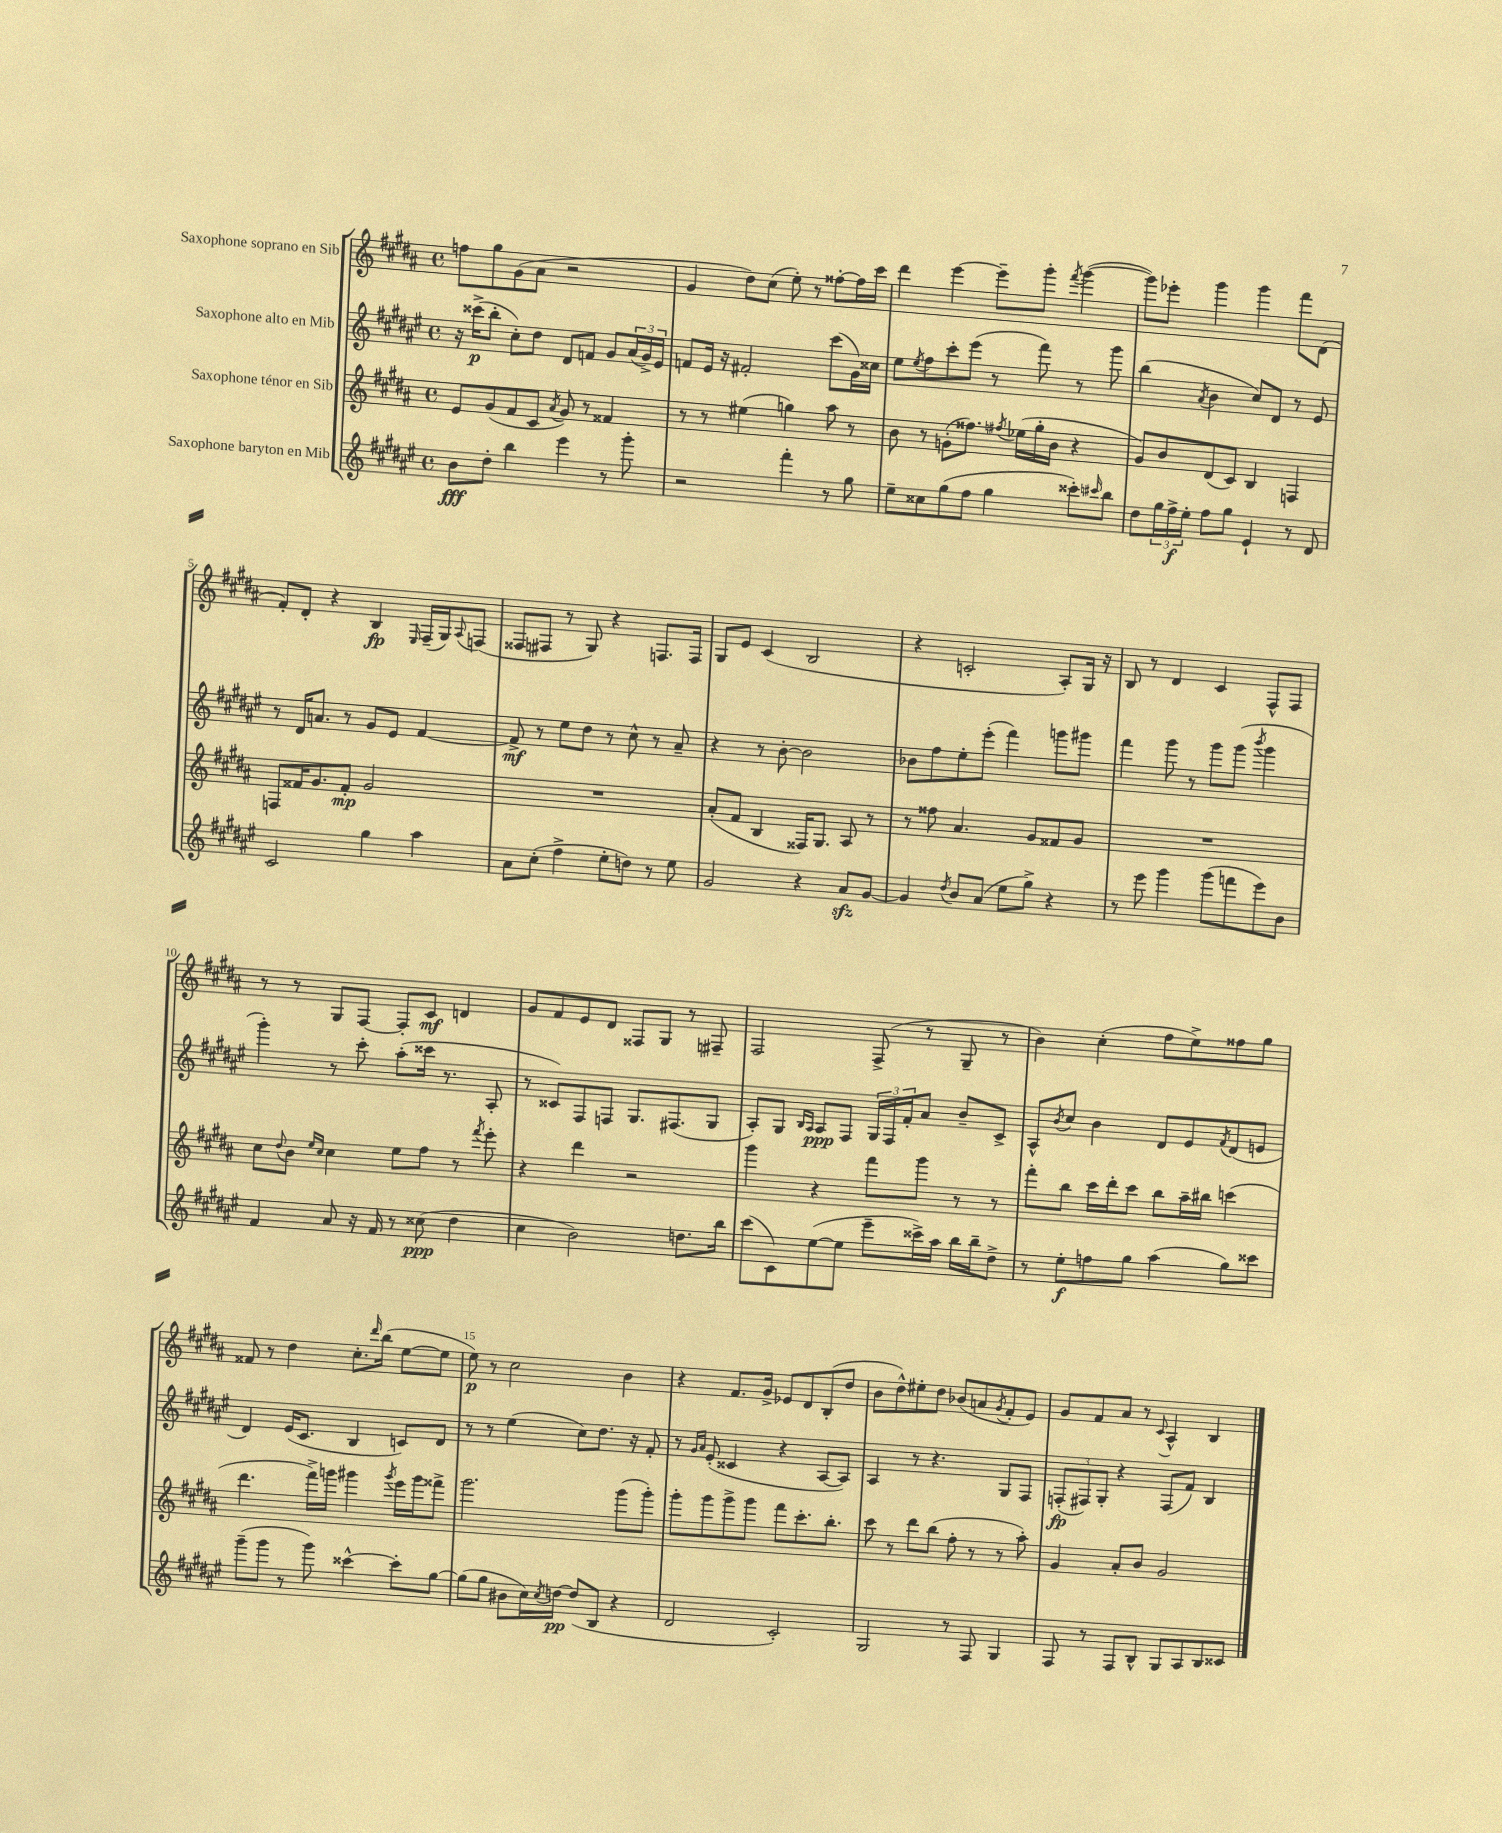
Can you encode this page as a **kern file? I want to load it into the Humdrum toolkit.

**kern	**kern	**kern	**kern
*staff4	*staff3	*staff2	*staff1
*clefG2	*clefG2	*clefG2	*clefG2
*k[f#c#g#d#a#e#]	*k[f#c#g#d#a#]	*k[f#c#g#d#a#e#]	*k[f#c#g#d#a#]
*M4/4	*M4/4	*M4/4	*M4/4
*met(c)	*met(c)	*met(c)	*met(c)
8b	8e	16r	8ff
.	.	(16ccc##^	.
8dd#'	(8g#	8bb'	8gg#
4bb	8f#	8cc#')	(8g#
.	8c#	8dd#	8a#
.	8qa#	.	.
4eee#	8g#)	8d#	2r
.	8r	8f	.
8r	4f##	8g#	.
8ggg#'	.	(24a#	.
.	.	24g#^)	.
.	.	24e#	.
=	=	=	=
2r	8r	8f	4g#
.	8r	16e#	.
.	.	16r	.
.	(4ee#	2f#'	8dd#)
.	.	.	(8cc#
4fff#'	4gg)	.	8ee')
.	.	.	8r
8r	8aa#	(8ccc#	[8ff##'
8gg#	8r	16g#)	16ff##]
.	.	16cc##	16ccc#
=	=	=	=
8ee#~	8b	8ee#	4ddd#
.	.	8qee#	.
8cc##	8r	8ff#	.
(8gg#	(8g'	8ccc#'	[4eee
8ff#	8.ff##)	(8eee#	.
4gg#	.	8r	8eee~]
.	8qff#	.	.
.	(16ee-	.	.
.	16gg#'	8fff#)	8ggg#'
.	16b	.	.
.	.	.	8qfff#
8ccc##')	4r	8r	([4ggg#
16qqccc#	.	.	.
8bb	.	8ggg#	.
=	=	=	=
8dd#	8g#)	(4bb	8ggg#])
24gg#	8b	.	8eee-'
24ff#^	.	.	.
24ee#'	.	.	.
.	.	8qa#	.
8ff#	(8d#	4b	4ggg#
8gg#	8c#)	.	.
4e#`	4B	8cc#)	4ggg#
.	.	8d#	.
8r	4F	8r	8fff#
8d#	.	8e#	(8d#
=	=	=	=
2c#	8F	8r	8f#')
.	16f##	16d#	8d#'
.	8.g#	8.a	.
.	.	.	4r
.	8f##'	8r	.
4gg#	2g#	8g#	4B
.	.	8e#	.
.	.	.	16qqE
4aa#	.	[4f#	(16F#~
.	.	.	16G#)
.	.	.	8qqA#
.	.	.	(8F
=	=	=	=
8a#	1r	8f#^]	8F##
(8cc#'	.	8r	8F#
4ff#^	.	8ee#	8r
.	.	8dd#	8G#)
8ee#'	.	8r	4r
8dd)	.	8cc#^^	.
8r	.	8r	8.F
8ee#	.	8a#~	.
.	.	.	16F
=	=	=	=
2g#	(8a#'	4r	8G#
.	8f#	.	8e
.	4B	8r	(4c#
.	.	[8b'	.
4r	16F##)	2b]	2B
.	8.G#	.	.
8a#	8A#	.	.
[8g#	8r	.	.
=	=	=	=
4g#]	8r	8b-	4r
.	8ff##	8ff#	.
8qdd#	.	.	.
8b	4.a#	8ee#'	2c'
(8a#	.	(8eee#'	.
8ee#	.	4fff#)	.
8gg#^)	8g#	.	.
4r	8f##	8ggg	8A#')
.	8g#	8ggg#	16G#
.	.	.	16r
=	=	=	=
8r	1r	4fff#	8B
8eee#	.	.	8r
4ggg#	.	8ggg#	4d#
.	.	8r	.
(8ggg#	.	8ggg#	4c#
8fff	.	(8ggg#	.
.	.	8qbbb	.
8eee#)	.	4ggg#	8F#^^
8b	.	.	8F#
=	=	=	=
4f#	8cc#	4ggg#')	8r
.	8qqdd#	.	.
.	8b	.	8r
.	16qqee	.	.
.	16qqcc#	.	.
8a#	4cc#	8r	8G#
16r	.	8ccc#'	[8F#
16f#	.	.	.
8r	8ee	(8aa#'	8F#']
(8cc##	8ff#	16ccc##	8c#
.	.	8.r	.
4dd#	8r	.	4d
.	8qfff#	.	.
.	8eee'	8A#'	.
=	=	=	=
4cc#	4r	8r	8g#
.	.	8c##)	8f#
2b)	4ddd#	8F#	8e
.	.	8F	8d#
.	2r	8.G#	8F##
.	.	.	8G#
.	.	(8.F#	.
8.dd	.	.	8r
.	.	8G#	8F#~
16bb	.	.	.
=	=	=	=
(8ccc#	4ggg#	8A#')	2F#
8c#)	.	8G#	.
.	.	16qqB	.
.	.	16qqA#	.
([8ee#	4r	8A#	.
8ee#]	.	8F#	.
8eee#~	8fff#	24G#	(8F#^
.	.	24F#	.
.	.	24f#'	.
16ccc##^)	8ggg#	8a#	8r
16aa#	.	.	.
16bb	8r	8b~	8G#~
16bb~	.	.	.
8dd#^	8r	8c#^	8r
=	=	=	=
8r	8fff#'	8A#^^	4b)
.	.	8qb	.
8ee#'	8bb	8cc#	.
8ff	16ccc#	4b	(4cc#'
.	16ddd#'	.	.
8gg#	8ccc#	.	.
(4aa#	8bb	8d#	8ff#
.	16aa#~	8e#	8ee^)
.	16bb#	.	.
.	.	8qf#	.
8gg#)	(4ccc	(8d#	8ff##
8ccc##	.	8e	8gg#
=	=	=	=
(8ggg#~	4.ddd#	4d#)	8f##
8ggg#	.	.	8r
8r	.	(16e#	4dd#
.	.	8.c#	.
8ggg#)	16fff#^)	.	.
.	16ggg	.	.
[4ccc##^^	4ggg#	4B	8.cc#'
.	.	.	16qqddd#
.	.	.	(16bb
.	8qggg#	.	.
8ccc##']	16eee	8c)	[8ee
.	16ggg#	.	.
[8gg#	8fff##^	8d#	8ee]
=	=	=	=
(8gg#]	2.ggg#	8r	8ee)
8gg#	.	8r	8r
8b#	.	(4ee#	2cc#
16cc#)	.	.	.
8qcc#	.	.	.
[16dd	.	.	.
(8dd]	.	8cc#)	.
8B	.	8.dd#	.
4r	(8ggg#	.	4b
.	.	16r	.
.	8ggg#')	8f#'	.
=	=	=	=
2d#	8ggg#'	8r	4r
.	.	16qqg#	.
.	.	16qqa#	.
.	8ggg#	(8e#'	.
.	8ggg#^	4c##	8.f#
.	8ggg#	.	.
.	.	.	16g#^
2c#')	8fff#	4r	8e-
.	8.ccc#'	.	8d#
.	.	[8A#	(8B'
.	8.bb'	.	.
.	.	8A#])	8dd#
=	=	=	=
2G#	8ccc#	4A#	8b
.	8r	.	8dd#^^)
.	8ddd#	8r	8ee#'
.	(8bb	4.r	8dd#
8r	8ff#'	.	(8b-
8F#	8r	.	8a
.	.	.	8qg#
4G#	8r	8G#	8f#'
.	8aa#')	8F#	8e)
=	=	=	=
8F#	4g#	(12F'	8g#
.	.	12F#)	.
8r	.	.	8f#
.	.	12G#'	.
8F#	8a#'	4r	8a#
8B^^	8b	.	8r
.	.	.	8qqc#
8G#	2g#	(8F#	4A#^^
8A#	.	8f#)	.
8B	.	4B	4B
8c##	.	.	.
==	==	==	==
*-	*-	*-	*-
